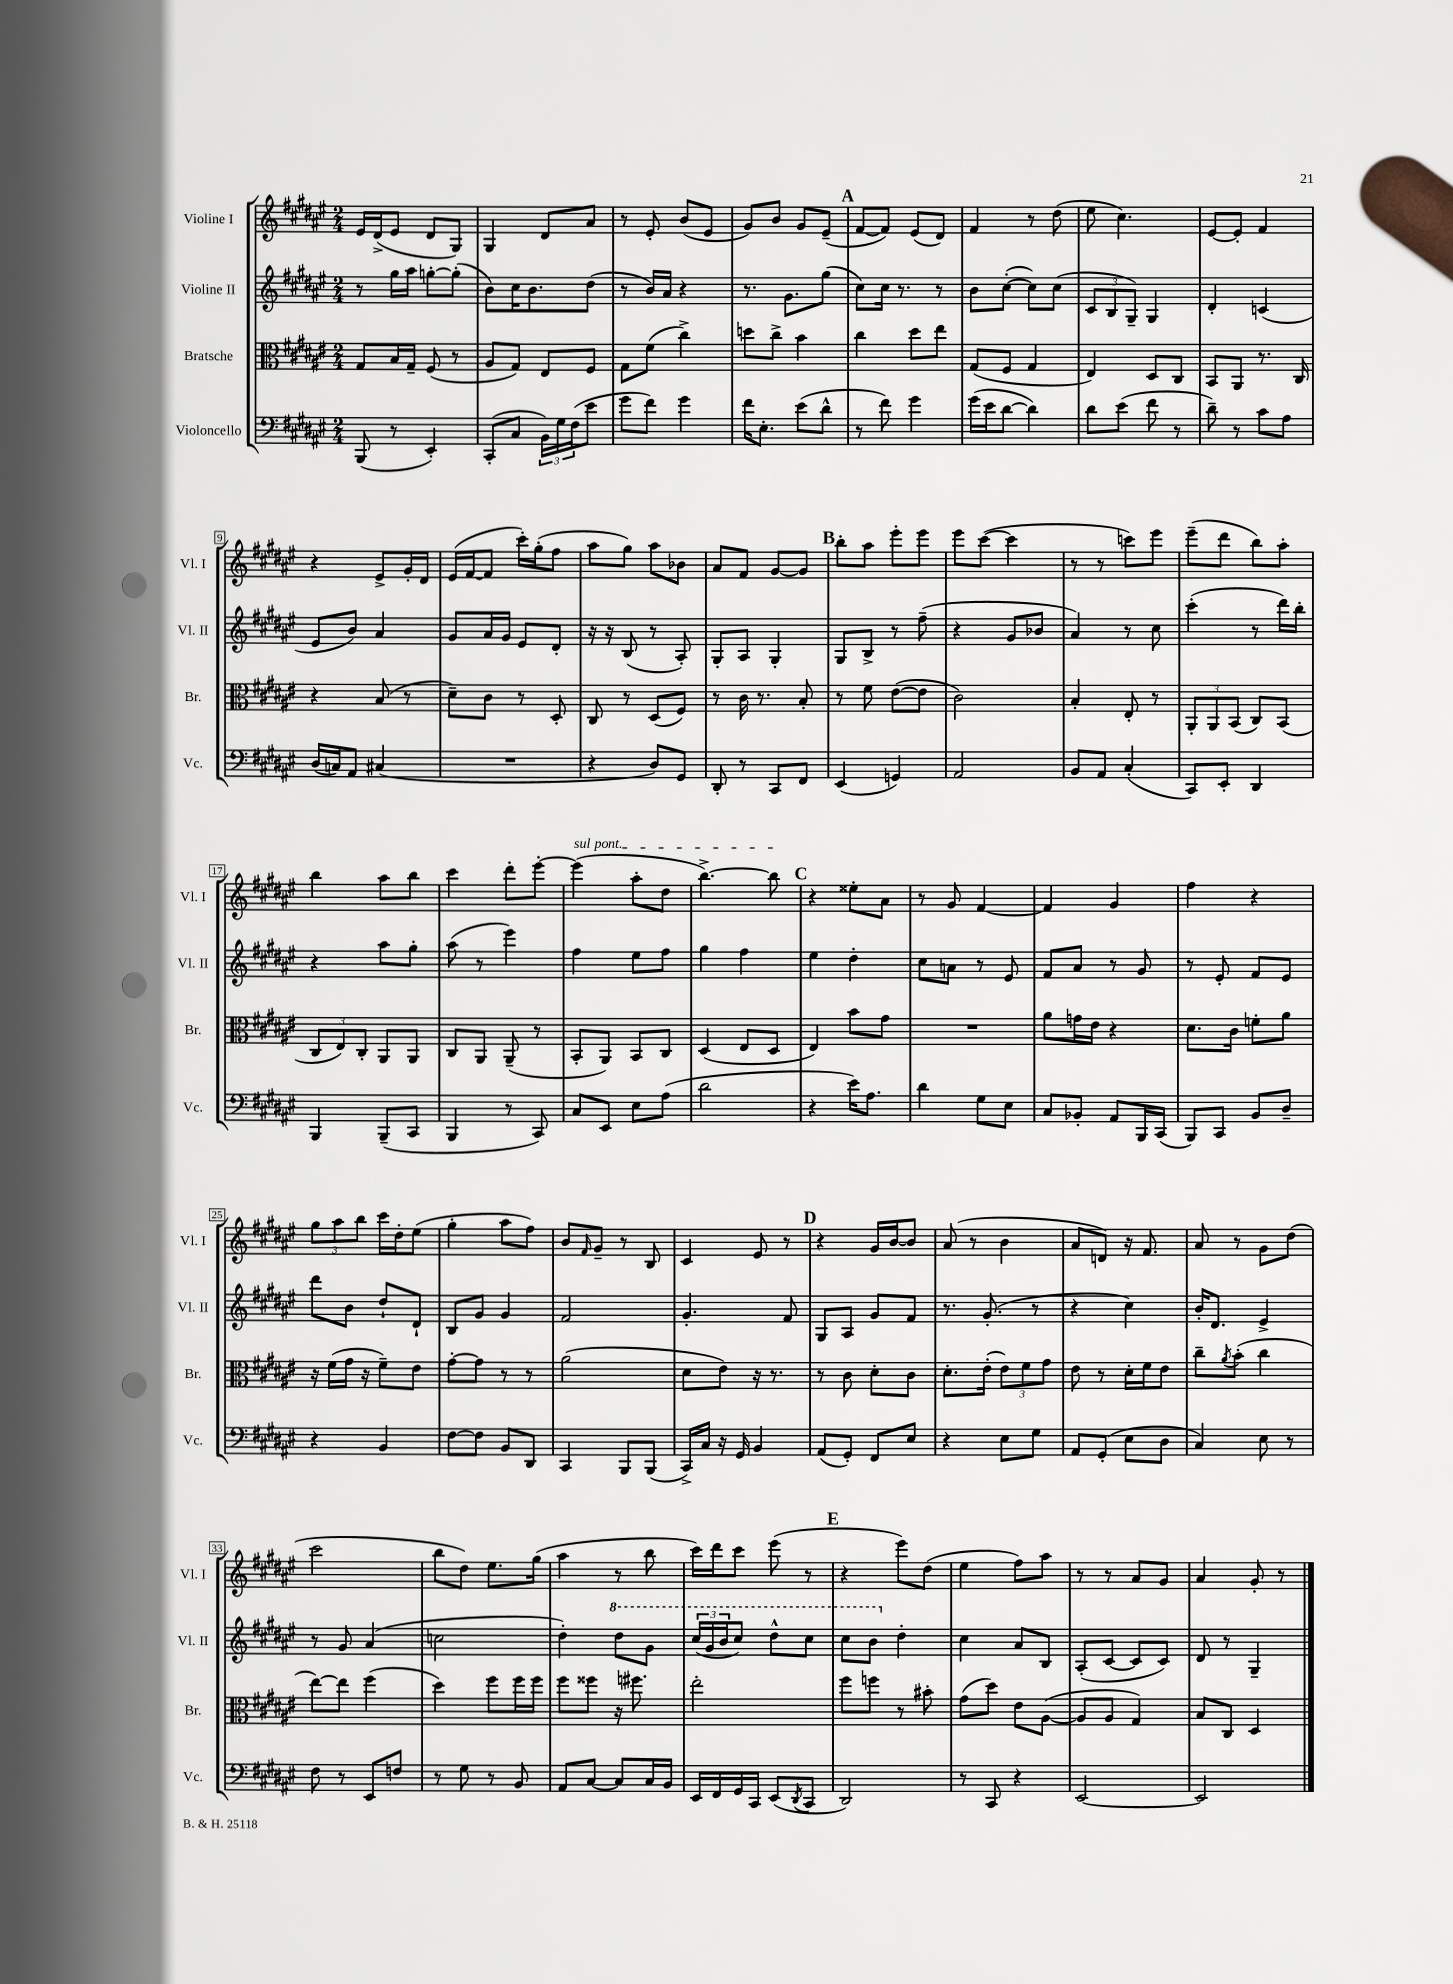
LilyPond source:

<<
\new StaffGroup <<
\new Staff = "s0" \with { instrumentName = "Violine I" shortInstrumentName = "Vl. I" } {
    \clef treble \key fis \major \numericTimeSignature \time 2/4
    eis'16 dis'16->( eis'8 dis'8 gis8) |
    gis4 dis'8 ais'8 |
    r8 eis'8-. b'8( eis'8 |
    gis'8) b'8 gis'8 eis'8--( |
    \mark \markup { \bold "A" } fis'8~ fis'8) eis'8( dis'8) |
    fis'4 r8 dis''8( |
    eis''8 cis''4.) |
    eis'8~ eis'8-. fis'4 |
    r4 eis'8-> gis'16-. dis'16 |
    eis'16( fis'16~ fis'8 cis'''16-.) gis''16-.( fis''8 |
    ais''8 gis''8) ais''8 bes'8 |
    ais'8 fis'8 gis'8~ gis'8 |
    \mark \markup { \bold "B" } b''8-. ais''8 eis'''8-. eis'''8 |
    eis'''8 cis'''8~( cis'''4 |
    r8 r8 c'''8) eis'''8 |
    eis'''8--( dis'''8 b''8) ais''8-. |
    b''4 ais''8 b''8 |
    cis'''4 dis'''8-. eis'''8~-. |
    \once \override TextSpanner.bound-details.left.text = \markup { \italic "sul pont." } eis'''4\startTextSpan( ais''8-. dis''8 |
    b''4.~->) b''8\stopTextSpan |
    \mark \markup { \bold "C" } r4 eisis''8-. ais'8 |
    r8 gis'8 fis'4~ |
    fis'4 gis'4 |
    fis''4 r4 |
    \tuplet 3/2 { gis''8 ais''8 b''8 } cis'''16 dis''16-. eis''8( |
    gis''4-. ais''8 fis''8) |
    b'8 \grace { fis'16 } gis'8-- r8 b8 |
    cis'4 eis'8 r8 |
    \mark \markup { \bold "D" } r4 gis'16 b'16~ b'8 |
    ais'8( r8 b'4 |
    ais'8 d'8) r16 fis'8. |
    ais'8 r8 gis'8 dis''8( |
    cis'''2 |
    b''8 dis''8) eis''8. gis''16( |
    ais''4 r8 b''8 |
    cis'''16) dis'''16 cis'''8 eis'''8( r8 |
    \mark \markup { \bold "E" } r4 eis'''8) dis''8( |
    eis''4 fis''8) ais''8 |
    r8 r8 ais'8 gis'8 |
    ais'4 gis'8-. r8 \bar "|." |
}
\new Staff = "s1" \with { instrumentName = "Violine II" shortInstrumentName = "Vl. II" } {
    \clef treble \key fis \major \numericTimeSignature \time 2/4
    r8 gis''16 ais''16 g''8~-. g''8-.( |
    b'8) cis''16 b'8. dis''8( |
    r8 b'16) ais'16 r4 |
    r8. gis'8. gis''8( |
    \mark \markup { \bold "A" } cis''8) cis''16 r8. r8 |
    b'8 cis''8~-.( cis''8) cis''8( |
    \tuplet 3/2 { cis'8 b8 gis8--) } gis4 |
    dis'4-. c'4( |
    eis'8 b'8) ais'4 |
    gis'8 ais'16 gis'16 eis'8 dis'8-. |
    r16 r16 b8( r8 ais8-.) |
    gis8-. ais8 gis4-. |
    \mark \markup { \bold "B" } gis8 b8-> r8 fis''8--( |
    r4 gis'8 bes'8 |
    ais'4) r8 cis''8 |
    cis'''4-.( r8 dis'''16) b''16-. |
    r4 ais''8 gis''8-. |
    ais''8( r8 eis'''4) |
    fis''4 eis''8 fis''8 |
    gis''4 fis''4 |
    \mark \markup { \bold "C" } eis''4 dis''4-. |
    cis''8 a'8 r8 eis'8 |
    fis'8 ais'8 r8 gis'8 |
    r8 eis'8-. fis'8 eis'8 |
    dis'''8 b'8 dis''8-! dis'8-! |
    b8 gis'8 gis'4 |
    fis'2 |
    gis'4.-. fis'8 |
    \mark \markup { \bold "D" } gis8 ais8 gis'8 fis'8 |
    r8. gis'8.-.( r8 |
    r4 cis''4) |
    b'16-. dis'8. eis'4-> |
    r8 gis'8 ais'4( |
    c''2 |
    dis''4-.) \ottava #1 dis'''8 gis''8 |
    \tuplet 3/2 { cis'''16( gis''16 b''16 } cis'''8) dis'''8-^ cis'''8 |
    \mark \markup { \bold "E" } cis'''8 b''8 \ottava #0 dis''4-. |
    cis''4 ais'8 b8 |
    ais8-.( cis'8~ cis'8 cis'8) |
    dis'8 r8 gis4-- \bar "|." |
}
\new Staff = "s2" \with { instrumentName = "Bratsche" shortInstrumentName = "Br." } {
    \clef alto \key fis \major \numericTimeSignature \time 2/4
    gis8 b16 gis16-- fis8( r8 |
    ais8 gis8) eis8 fis8 |
    gis8 fis'8( cis''4->) |
    d''8 cis''8-> b'4 |
    \mark \markup { \bold "A" } cis''4 dis''8 eis''8 |
    gis8( fis8 gis4 |
    eis4) dis8 cis8 |
    b,8 ais,8 r8. cis16 |
    r4 b8( r8 |
    dis'8--) cis'8 r8 dis8-. |
    cis8 r8 dis8( fis8) |
    r8 cis'16 r8. b8-. |
    \mark \markup { \bold "B" } r8 fis'8 eis'8~( eis'8 |
    cis'2) |
    b4-. eis8-. r8 |
    \tuplet 3/2 { ais,8-. ais,8 b,8( } cis8) b,8( |
    \tuplet 3/2 { cis8 eis8) cis8-. } ais,8 ais,8 |
    cis8 ais,8 ais,8--( r8 |
    b,8-. ais,8) b,8 cis8 |
    dis4( eis8 dis8 |
    \mark \markup { \bold "C" } eis4) b'8 gis'8 |
    R2 |
    ais'8 g'16 eis'16 r4 |
    dis'8. cis'16 f'8-. ais'8 |
    r16 fis'16( gis'16 r16 fis'8--) eis'8 |
    gis'8~-. gis'8 r8 r8 |
    ais'2( |
    dis'8 eis'8) r16 r8. |
    \mark \markup { \bold "D" } r8 cis'8 dis'8-. cis'8 |
    dis'8.-. eis'16-.( \tuplet 3/2 { eis'8) fis'8 gis'8 } |
    eis'8 r8 dis'16-. fis'16 eis'8 |
    cis''8-- \acciaccatura { ais'8 } b'8-.( cis''4 |
    eis''8~) eis''8 fis''4( |
    dis''4) fis''8 fis''16 fis''16 |
    fis''8 fisis''8 r16 fis''8. |
    eis''2-. |
    \mark \markup { \bold "E" } fis''8 f''8 r8 bis'8-. |
    gis'8( dis''8) eis'8 ais8~( |
    ais8 ais8 gis4) |
    b8 cis8 dis4 \bar "|." |
}
\new Staff = "s3" \with { instrumentName = "Violoncello" shortInstrumentName = "Vc." } {
    \clef bass \key fis \major \numericTimeSignature \time 2/4
    b,,8( r8 eis,4-.) |
    cis,8-.( cis8 \tuplet 3/2 { b,16) gis16 fis16( } eis'8 |
    gis'8 fis'8) gis'4 |
    fis'16 eis8.-. eis'8( dis'8-^ |
    \mark \markup { \bold "A" } r8 fis'8) gis'4 |
    gis'16( eis'16 dis'8~ dis'4) |
    dis'8 eis'8( fis'8 r8 |
    dis'8--) r8 cis'8 ais8 |
    dis16( c16) ais,8 cis4( |
    R2 |
    r4 dis8) gis,8 |
    dis,8-. r8 cis,8 fis,8 |
    \mark \markup { \bold "B" } eis,4( g,4) |
    ais,2 |
    b,8 ais,8 cis4-.( |
    cis,8) eis,8-. dis,4 |
    b,,4 b,,8--( cis,8 |
    b,,4 r8 cis,8) |
    cis8 eis,8 eis8 ais8( |
    dis'2 |
    \mark \markup { \bold "C" } r4 eis'16) ais8. |
    dis'4 gis8 eis8 |
    cis8 bes,8-. ais,8 b,,16 cis,16( |
    b,,8) cis,8 b,8 dis8-- |
    r4 b,4 |
    fis8~ fis8 b,8 dis,8 |
    cis,4 b,,8 b,,8( |
    cis,16->) cis16 r16 gis,16 b,4 |
    \mark \markup { \bold "D" } ais,8( gis,8-.) fis,8 eis8 |
    r4 eis8 gis8 |
    ais,8 gis,8-.( eis8 dis8 |
    cis4) eis8 r8 |
    fis8 r8 eis,8 f8 |
    r8 gis8 r8 b,8 |
    ais,8 cis8~ cis8 cis16 b,16 |
    eis,16 fis,16 gis,16 cis,16 eis,8( \acciaccatura { dis,8 } cis,8 |
    \mark \markup { \bold "E" } dis,2) |
    r8 cis,8 r4 |
    eis,2~ |
    eis,2 \bar "|." |
}
>>
>>
\layout { \context { \Score \override BarNumber.stencil = #(make-stencil-boxer 0.1 0.3 ly:text-interface::print) } }
